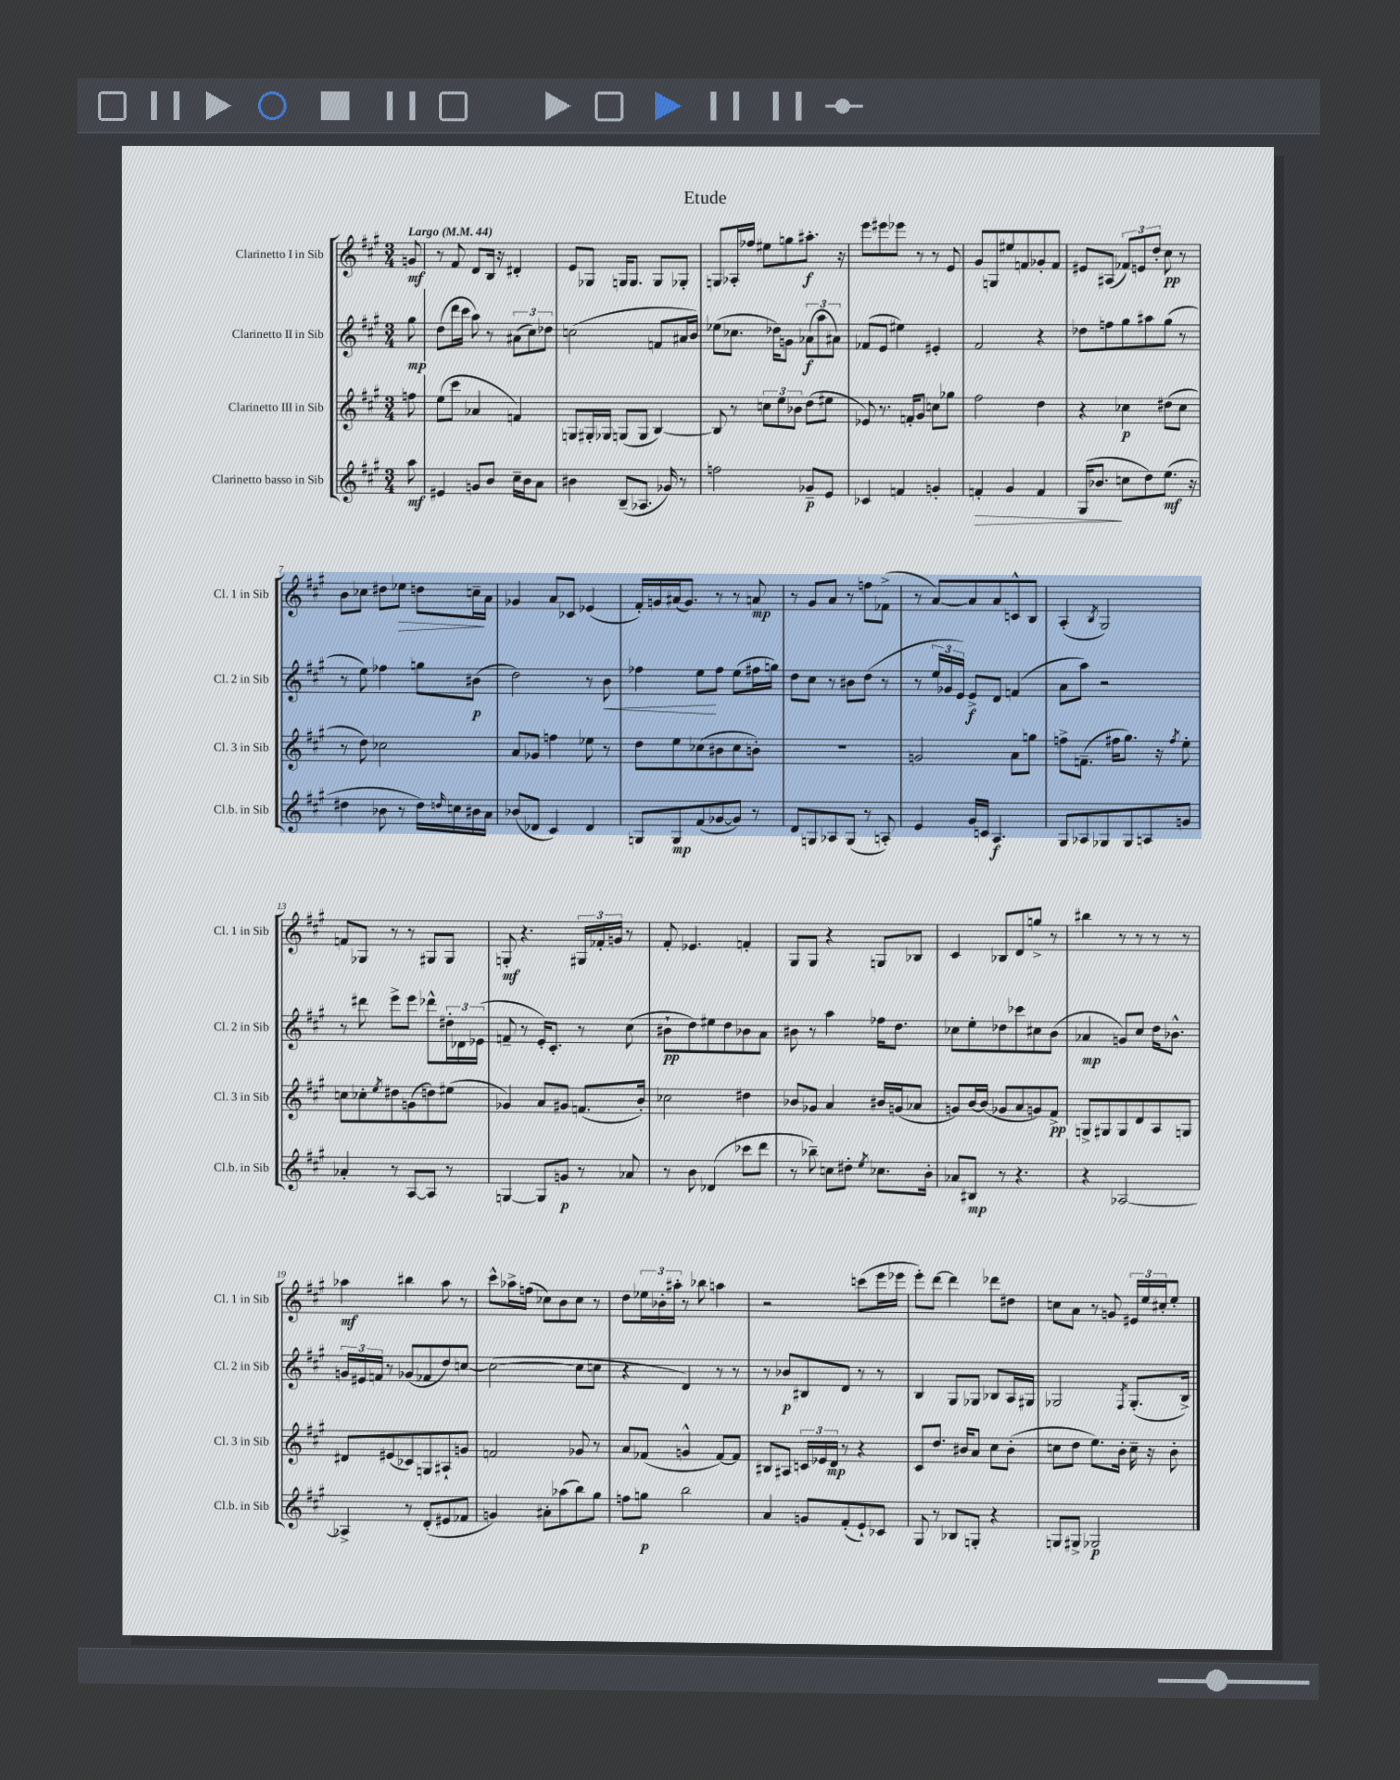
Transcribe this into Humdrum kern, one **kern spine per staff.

**kern	**dynam	**kern	**dynam	**kern	**dynam	**kern	**dynam
*part4	*part4	*part3	*part3	*part2	*part2	*part1	*part1
*staff4	*staff4	*staff3	*staff3	*staff2	*staff2	*staff1	*staff1
*I"Clarinetto basso in Sib	*	*I"Clarinetto III in Sib	*	*I"Clarinetto II in Sib	*	*I"Clarinetto I in Sib	*
*I'Cl.b. in Sib	*	*I'Cl. 3 in Sib	*	*I'Cl. 2 in Sib	*	*I'Cl. 1 in Sib	*
*clefG2	*	*clefG2	*	*clefG2	*	*clefG2	*
*k[f#c#g#]	*	*k[f#c#g#]	*	*k[f#c#g#]	*	*k[f#c#g#]	*
*M3/4	*	*M3/4	*	*M3/4	*	*M3/4	*
*MM44	*	*MM44	*	*MM44	*	*MM44	*
=	=	=	=	=	=	=	=
!	!	!	!	!	!	!LO:TX:a:B:t=Largo	!
8aa\	mf	8ffn\	.	8gg#\	mp	8gn/	mf
=1	=1	=1	=1	=1	=1	=1	=1
4e#X/	.	(8ee\L	.	(8dd\L	.	8r	.
.	.	8ccc#\J	.	16ddd\L	.	8f#/	.
.	.	.	.	16ccc#\JJ	.	.	.
8gn/L	.	4a-X/	.	8aa\)	.	8d/L	.
8b/J	.	.	.	8r	.	16B/Jk	.
.	.	.	.	.	.	16r	.
16cc#~\LL	.	4fn/)	.	(12a#X\L	.	4d#X'/	.
16b\J	.	.	.	.	.	.	.
.	.	.	.	12cc#\)	.	.	.
8a\J	.	.	.	.	.	.	.
.	.	.	.	12dd-X\J	.	.	.
=2	=2	=2	=2	=2	=2	=2	=2
4b#X\	.	8Gn/L	.	(2ccn\	.	8e/L	.
.	.	16G#X'/L	.	.	.	8G-X/J	.
.	.	16G-X/JJ	.	.	.	.	.
(8B~/L	.	(8Gn/L	.	.	.	16Gn/KL	.
.	.	.	.	.	.	8.G/J	.
8.A-X/J	.	8G/J	.	.	.	.	.
.	.	[4B/)	.	8fn/L	.	8G/L	.
16g-X/)	.	.	.	.	.	.	.
8r	.	.	.	16a#X/L	.	8G-X'/J	.
.	.	.	.	16b/JJ)	.	.	.
=3	=3	=3	=3	=3	=3	=3	=3
2ffn\	.	8B/]	.	(8ee-X\L	.	8Gn/L	.
.	.	8r	.	8.cc-X\J	.	16A-X'/L	.
.	.	.	.	.	.	16ff-X/JJ	.
.	.	12ccn\L	.	.	.	8ee#X\L	.
.	.	.	.	16dd-X\KL)	.	.	.
.	.	12ee\	.	.	.	.	.
.	.	.	.	8gn\J	.	8ggn\	.
.	.	12b-X\J	.	.	.	.	.
8g-X~/L	p	(8dd\L	.	(12a-X\L	f	8.aa#X'\J	f
.	.	.	.	12aa\	.	.	.
8e/J	.	8ee#X\J	.	.	.	.	.
.	.	.	.	12a#X\J)	.	.	.
.	.	.	.	.	.	16r	.
=4	=4	=4	=4	=4	=4	=4	=4
4c-X/	.	8e-X/)	.	(8f-X/L	.	8eee\L	.
.	.	8.r	.	8e/J	.	8eee#X\	.
4fn/	.	.	.	4ee#X\)	.	8eee-X\J	.
.	.	16fn'/KL	.	.	.	.	.
.	.	8g#/J	.	.	.	8r	.
4gn'/	.	8ccn\L	.	4e#X'/	.	8r	.
.	.	8gg-X\J	.	.	.	8e/	.
=5	=5	=5	=5	=5	=5	=5	=5
!	!LO:HP:b	!	!	!	!	!	!
4fn'/	>	2ff#\	.	2f#/	.	8g#/L	.
.	.	.	.	.	.	8Gn/	.
4g#/	.	.	.	.	.	8ee#X/	.
.	.	.	.	.	.	8fn/	.
4f/	.	4dd\	.	4r	.	8g-X'/	.
.	.	.	.	.	.	8f/J	.
=6	=6	=6	=6	=6	=6	=6	=6
(16G#/KL	.	4r	.	8dd-X\L	.	8e#X/L	.
8.b-X/J	.	.	.	.	.	.	.
.	.	.	.	8ffn\	.	(8A#X/J	.
8ccn\L	]	4cc-X\	p	8gg#\	.	12f-X/L)	.
.	.	.	.	.	.	12en/	.
8dd\)	.	.	.	8aa#X\	.	.	.
.	.	.	.	.	.	12dd'/J	.
(8.ee\J	mf	(8dd#X\L	.	(8gg#\J	.	8cc#\	pp
.	.	8cc-\J	.	8r	.	8r	.
16r	.	.	.	.	.	.	.
!!LO:LB:g=z
=7	=7	=7	=7	=7	=7	=7	=7
4dd#X\	.	8r	.	8r	.	8b\L	.
.	.	8dd\)	.	8ee\)	.	8cc-X\J	.
8b-X\	.	2cc-X\	.	4ff-X\	.	8dd#X\L	.
!	!	!	!	!	!	!	!LO:HP:b
8r	.	.	.	.	.	8ee-X\J	>
16dd#\LL)	.	.	.	8ggn\L	.	8ddn\L	.
16qqddn/	.	.	.	.	.	.	.
16ccn\	.	.	.	.	.	.	.
16b#X\	.	.	.	(8b#X\J	p	16ccn~\L	.
16a\JJ	.	.	.	.	.	16a\JJ	]
=8	=8	=8	=8	=8	=8	=8	=8
(8b-X/L	.	8a/L	.	2dd\)	.	4g-X/	.
8d-X/J	.	8g-X/J	.	.	.	.	.
4c#/)	.	4ffn\	.	.	.	8a/L	.
.	.	.	.	.	.	8c-X/J	.
4d-/	.	8ee-X\	.	8r	.	(4e-X/	.
!	!	!	!	!	!LO:HP:b	!	!
.	.	8r	.	8b\	<	.	.
=9	=9	=9	=9	=9	=9	=9	=9
8Gn/L	.	8dd\L	.	4ff-X\	.	16f#'/LL)	.
.	.	.	.	.	.	16gn/	.
8G/	mp	8ee\	.	.	.	(16a#X/J	.
.	.	.	.	.	.	8.g/J)	.
(8f#/	.	(8cc-X\	.	8ee\L	.	.	.
[8g-X/	.	8b#X\	.	8ff-\J	[	8r	.
8g-/J])	.	8cc-\	.	(8ee\L	.	8r	.
8r	.	8bn'\J)	.	16ff#X\L	.	8an/	mp
.	.	.	.	16ggn\JJ)	.	.	.
=10	=10	=10	=10	=10	=10	=10	=10
8d/L	.	2.r	.	8dd\L	.	8r	.
8Gn/	.	.	.	8cc#\J	.	8g#/L	.
8A-X/	.	.	.	8r	.	8a/J	.
(8G/J	.	.	.	8b#X\L	.	8r	.
8r	.	.	.	(8dd\J	.	8ffn\L	.
8An'/)	.	.	.	8r	.	(8f-X^\J	.
=11	=11	=11	=11	=11	=11	=11	=11
4e/	.	2gn/	.	8r	.	8r	.
.	.	.	.	24ee/LL	.	[8a/L)	.
.	.	.	.	24g-X/	.	.	.
.	.	.	.	24e/JJ)	.	.	.
16g#/LL	.	.	.	8e^/L	f	8a/]	.
16cn/JJ	.	.	.	.	.	.	.
4.A/	f	.	.	8d/J	.	8a/	.
.	.	8a\L	.	(4fn/	.	8cn^^/	.
.	.	8ggn\J	.	.	.	8B/J	.
=12	=12	=12	=12	=12	=12	=12	=12
8G#/L	.	8ffn^\L	.	8a\L	.	(4A'/	.
8A-X/	.	(8.fn~\J	.	8aa\J)	.	.	.
.	.	.	.	.	.	8qB/	.
8G-X/	.	.	.	2r	.	2G#/)	.
.	.	16ff#X\KL	.	.	.	.	.
8G-/	.	8.gg#\J)	.	.	.	.	.
8An/	.	.	.	.	.	.	.
.	.	16r	.	.	.	.	.
.	.	8qff#/	.	.	.	.	.
8gn/J	.	8ee'\	.	.	.	.	.
!!LO:LB:g=z
=13	=13	=13	=13	=13	=13	=13	=13
4a-X'/	.	8ccn\L	.	8r	.	8fn/L	.
.	.	8cc-X'\	.	8ddd#X\	.	8G-X/J	.
.	.	8qee/	.	.	.	.	.
8r	.	8dd#X\	.	8eee^\L	.	8r	.
[8A/L	.	(8gn\	.	8eee\J	.	8r	.
8A/J]	.	8ddn\)	.	8ddd-X^^\L	.	8G#X/L	.
8r	.	(8ee#X\J	.	24dd#X'\L	.	8G#/J	.
.	.	.	.	24d-X\	.	.	.
.	.	.	.	(24e-X\JJ	.	.	.
=14	=14	=14	=14	=14	=14	=14	=14
[4Gn/	.	4g-X/)	.	8fn~/	.	8Gn'/	mf
.	.	.	.	8r	.	4.r	.
8G/L]	.	8a/L	.	16e'/KL)	.	.	.
.	.	.	.	8.c#'/J	.	.	.
8gn/J	p	8g#X/J	.	.	.	.	.
8r	.	(8.fn/L	.	8r	.	24G#X/LL	.
.	.	.	.	.	.	24f-X'/	.
.	.	.	.	.	.	24gn/JJ	.
8a-X/	.	.	.	(8cc#\	.	8r	.
.	.	16b'/Jk)	.	.	.	.	.
=15	=15	=15	=15	=15	=15	=15	=15
8r	.	2cc-X\	.	8b#X`\L	pp	8f#'/	.
8b\	.	.	.	8dd\)	.	4.e-X/	.
(4d-X/	.	.	.	8ee#X\	.	.	.
.	.	.	.	8dd\	.	.	.
8ccc-X\L	.	4dd#X\	.	8b-X\	.	4fn'/	.
8ddd\J	.	.	.	8a\J	.	.	.
=16	=16	=16	=16	=16	=16	=16	=16
8r	.	8b-X/L	.	8b#X\	.	8G#/L	.
8bb-X~\)	.	8g-X/J	.	8r	.	8G#/J	.
8ccn\L	.	4a/	.	4aa\	.	4r	.
8dd#X'\J	.	.	.	.	.	.	.
8qee/	.	.	.	.	.	.	.
8.cc-X\L	.	16b#X/LL	.	16ff-X\KL	.	8Gn/L	.
.	.	(16gn/J	.	8.dd\J	.	.	.
.	.	8a-X/J	.	.	.	8B-X/J	.
16b'\Jk	.	.	.	.	.	.	.
=17	=17	=17	=17	=17	=17	=17	=17
8a-X/L	.	8gn/L)	.	8cc-X\L	.	4c#/	.
8B#X/J	mp	[16b/L	.	8ee'\	.	.	.
.	.	(16b/JJ]	.	.	.	.	.
8r	.	8g-X/L	.	8dd-X\	.	8B-X/L	.
4.r	.	8a/	.	8ccc-X\	.	8d/	.
.	.	8gn/)	.	8cc#X\	.	8ggn^/J	.
.	.	8f#^/J	pp	(8b\J	.	8r	.
=18	=18	=18	=18	=18	=18	=18	=18
4r	.	8Gn^/L	.	4a-X/	mp	4bb#X\	.
.	.	8G#X/	.	.	.	.	.
[2A-X/	.	8G#/	.	8gn/L)	.	8r	.
.	.	8d/	.	8cc#/J	.	8r	.
.	.	8A/	.	16dd\KL	.	8r	.
.	.	.	.	8.b-X^^\J	.	.	.
.	.	8Gn/J	.	.	.	8r	.
!!LO:LB:g=z
=19	=19	=19	=19	=19	=19	=19	=19
4A-X^/]	.	8d#X/L	.	24gn/LL	.	4aa-X\	mf
.	.	.	.	24e#X/	.	.	.
.	.	.	.	24fn/JJ	.	.	.
.	.	(8e#X/	.	8r	.	.	.
8r	.	8c-X/)	.	(8g-X/L	.	4bb#X\	.
(8d'/L	.	8Gn/	.	8f-X/	.	.	.
8e#X/	.	8A#X`/	.	8dd/)	.	8aa-\	.
8f-X/J	.	8gn/J	.	[8ccn/J	.	8r	.
=20	=20	=20	=20	=20	=20	=20	=20
4gn/)	.	2fn/	.	(2cc\_	.	8ccc#^^\L	.
.	.	.	.	.	.	16aa-X^\L	.
.	.	.	.	.	.	(16ffn\JJ	.
8a#X'\L	.	.	.	.	.	8cc-X\L)	.
(8aa-X\	.	.	.	.	.	8b\	.
8bb\)	.	8g-X/	.	8cc\L]	.	8cc-\J	.
8gg#\J	.	8r	.	8ccn\J	.	8r	.
=21	=21	=21	=21	=21	=21	=21	=21
8ffn\L	.	8a/L	.	4r	.	8dd\L	.
8ggn\J	p	(8f-X/J	.	.	.	24ee-X\L	.
.	.	.	.	.	.	24b-X'\	.
.	.	.	.	.	.	24aa#X'\JJ	.
2bb\	.	4gn^^/	.	4d/)	.	8r	.
.	.	.	.	.	.	8bb-X\	.
.	.	[8f-/L)	.	8r	.	4aan\	.
.	.	8f-/J]	.	8r	.	.	.
=22	=22	=22	=22	=22	=22	=22	=22
4a/	.	8B#X/L	.	8r	.	2r	.
.	.	8A#X/J	.	8b-X/L	p	.	.
8gn/L	.	24cn/LL	.	8B#X/	.	.	.
.	.	24e-X/	.	.	.	.	.
.	.	24d/JJ	mp	.	.	.	.
(8f#'/	.	8r	.	8d/J	.	.	.
8e`/)	.	4r	.	8r	.	(8cccn\L	.
8c-X/J	.	.	.	8r	.	16eee\L	.
.	.	.	.	.	.	16eee-X\JJ	.
=23	=23	=23	=23	=23	=23	=23	=23
8G#/	.	8c#/L	.	4B/	.	8eee'\L)	.
8r	.	8.dd/J	.	.	.	[8ddd\J	.
8B-X/L	.	.	.	8G#/L	.	4ddd\]	.
.	.	16b#X/KL	.	.	.	.	.
8Gn'/J	.	8a/J	.	8G-X/J	.	.	.
4r	.	8cc#\L	.	8B-X/L	.	8ddd-X\L	.
.	.	(8b#'\J	.	16A/L	.	8dd#X\J	.
.	.	.	.	16G#X/JJ	.	.	.
=24	=24	=24	=24	=24	=24	=24	=24
8Gn/L	.	8ccn\L	.	2G-X/	.	8ccn\L	.
8G#X^/J	.	8dd\J	.	.	.	8a\J	.
2G-X/	p	8.ee\L)	.	.	.	8r	.
.	.	.	.	.	.	8gn/	.
.	.	16b'\Jk	.	.	.	.	.
.	.	.	.	8qF#/	.	.	.
.	.	16cc~\	.	(8.G-'/L	.	24e#X/LL	.
.	.	.	.	.	.	24ee/	.
.	.	16r	.	.	.	.	.
.	.	.	.	.	.	24cc#X'/J	.
.	.	8b'\	.	.	.	8ee'/J	.
.	.	.	.	16B^/Jk)	.	.	.
==	==	==	==	==	==	==	==
*-	*-	*-	*-	*-	*-	*-	*-
